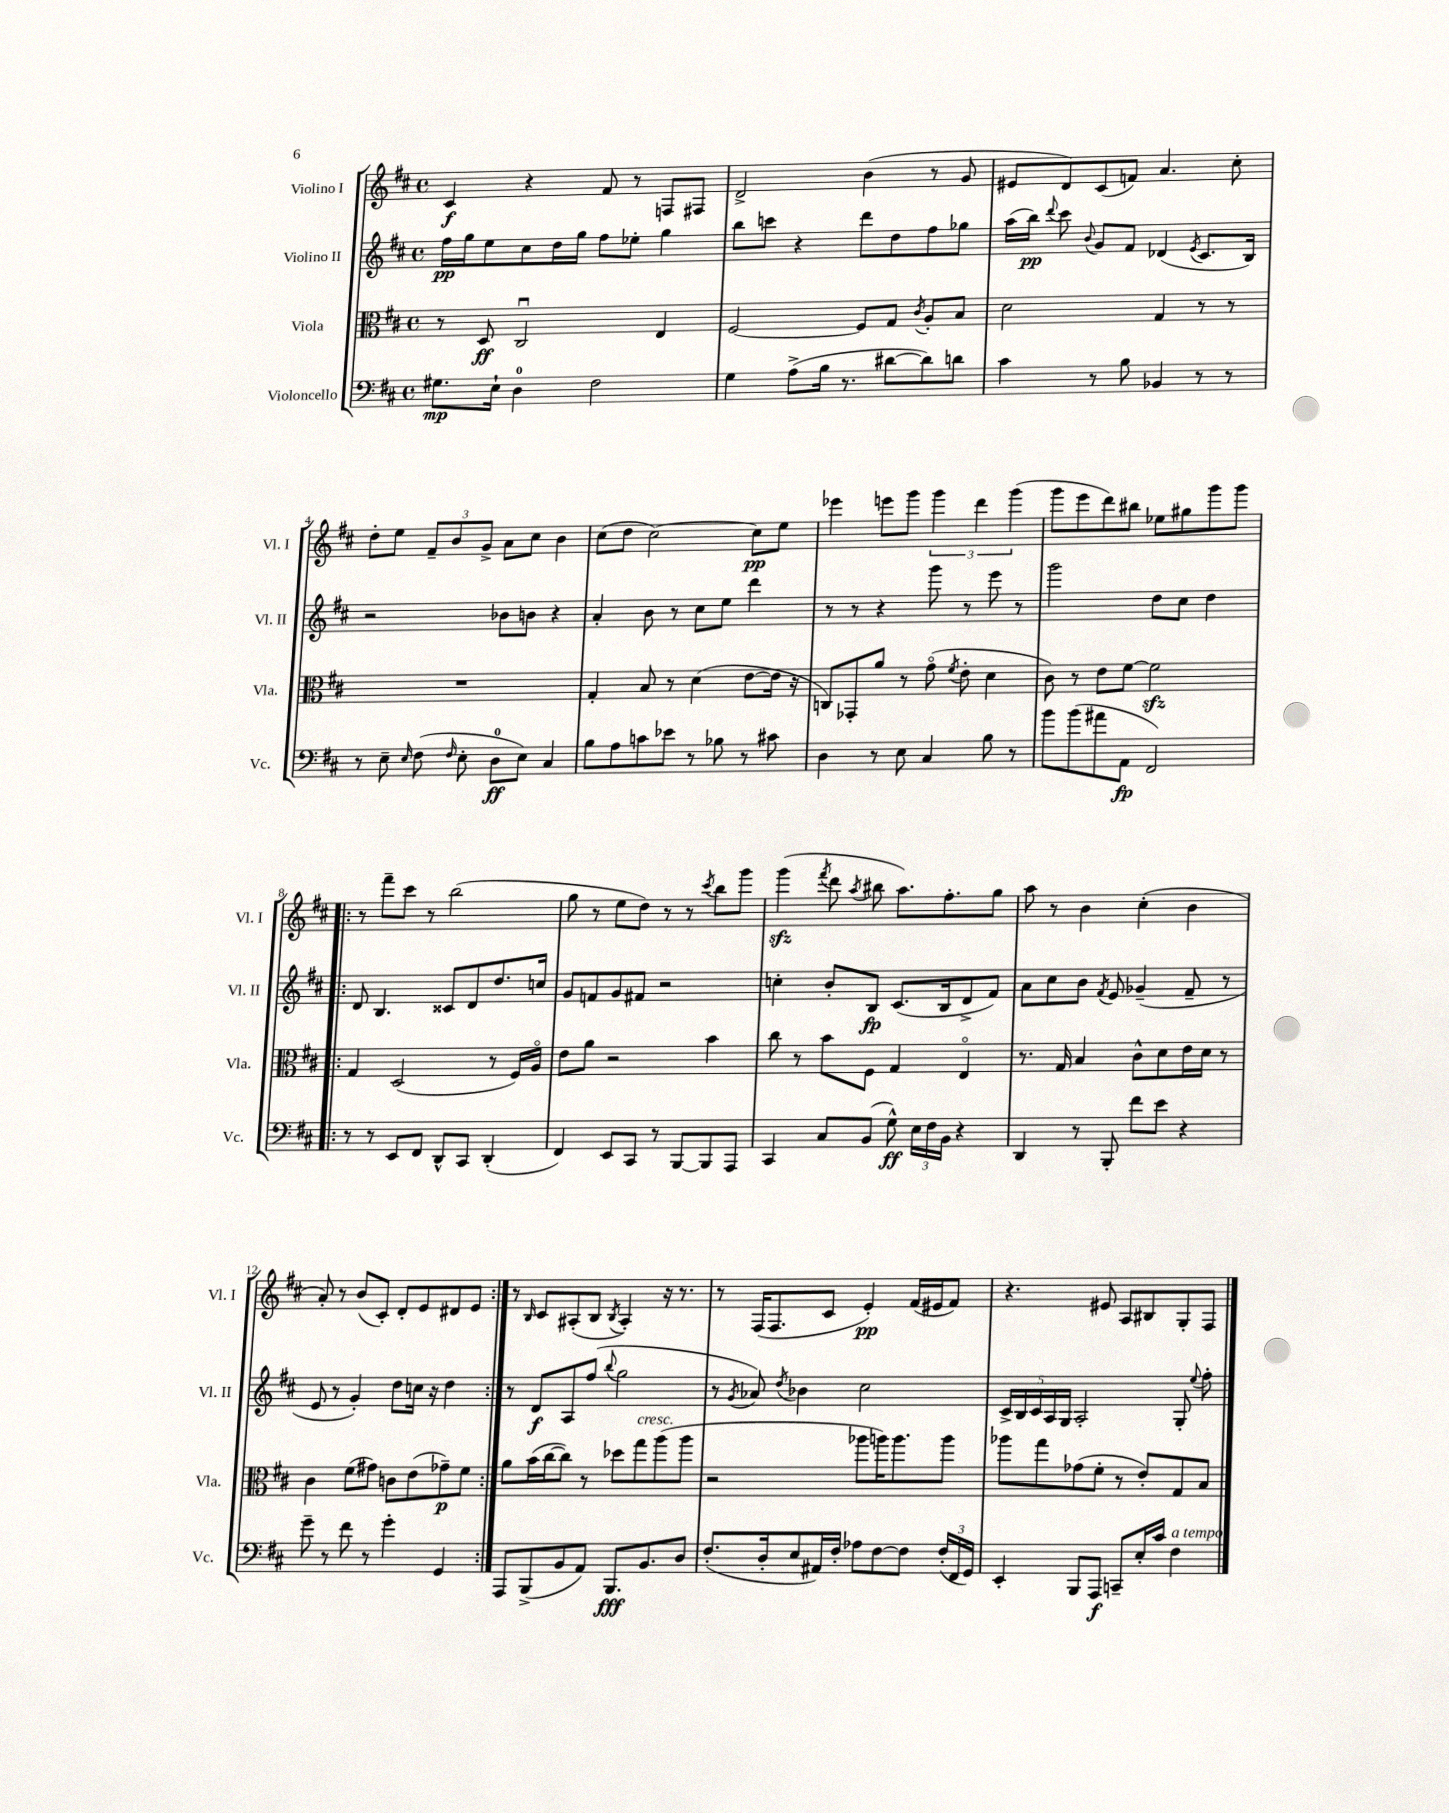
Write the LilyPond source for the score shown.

<<
\new StaffGroup <<
\new Staff = "s0" \with { instrumentName = "Violino I" shortInstrumentName = "Vl. I" } {
    \clef treble \key d \major \defaultTimeSignature \time 4/4
    \autoBeamOff cis'4\f r4 fis'8 r8 f8[ fis8] |
    d'2-> b'4( r8 g'8 |
    eis'8[ d'8) cis'8( f'8]) a'4. cis''8-. |
    d''8[-. e''8] \tuplet 3/2 { fis'8[-- b'8 g'8]-> } a'8[ cis''8] b'4 |
    cis''8[( d''8] cis''2~) cis''8[\pp e''8] |
    ees'''4 e'''8[ g'''8] \tuplet 3/2 { g'''4 d'''4 g'''4( } |
    g'''8[ e'''8 d'''8) bis''8] ees''8[ gis''8 g'''8 g'''8] |
    \repeat volta 2 { r8 fis'''8[-- cis'''8] r8 b''2( |
    g''8 r8 e''8[ d''8]) r8 r8 \acciaccatura { cis'''8 } b''8[ g'''8] |
    g'''4\sfz( \acciaccatura { fis'''8 } d'''8 \acciaccatura { a''8 } bis''8 a''8.[) fis''8.-. g''8] |
    a''8 r8 b'4 cis''4-.( b'4 |
    a'8-.) r8 b'8[( cis'8]-.) d'8[-. e'8 dis'8 e'8] | }
    r8 \grace { b16 } cis'8[ ais8-.( b8] \acciaccatura { b8 } ais4-.) r16 r8. |
    r8 fis16[( fis8. cis'8] e'4-.\pp) fis'16[( eis'16 fis'8]) |
    r4. eis'8 a8[ bis8 g8-. fis8] \bar "|." |
}
\new Staff = "s1" \with { instrumentName = "Violino II" shortInstrumentName = "Vl. II" } {
    \clef treble \key d \major \defaultTimeSignature \time 4/4
    \autoBeamOff fis''16[\pp g''16 e''8 cis''8 d''16 g''16] fis''8[ ees''8]-. g''4 |
    b''8[ c'''8] r4 d'''8[ d''8 fis''8 ges''8] |
    a''16[( b''16]\pp) \appoggiatura { d'''8 } cis'''8 \appoggiatura { b'8 } g'8[ fis'8] des'4( \acciaccatura { e'8 } cis'8.[ b16]) |
    r2 bes'8[ b'8] r4 |
    a'4-. b'8 r8 cis''8[ e''8] d'''4 |
    r8 r8 r4 g'''8 r8 e'''8 r8 |
    g'''2 d''8[ cis''8] d''4 |
    \repeat volta 2 { d'8 b4. cisis'8[ d'8 d''8. c''16] |
    g'8[ f'8 g'8 fis'8] r2 |
    c''4-. b'8[-. b8]\fp cis'8.[( b16 d'8-> fis'8]) |
    a'8[ cis''8 b'8] \acciaccatura { fis'8 } e'8 ges'4--( fis'8-- r8 |
    e'8 r8 g'4-.) d''8[ c''16] r16 d''4 | }
    r8 d'8[\f a8 fis''8]( \appoggiatura { b''8 } g''2 |
    r8 \acciaccatura { g'8 } aes'8) \acciaccatura { d''8 } bes'4 cis''2 |
    \tuplet 5/4 { cis'16[-> b16 cis'16 a16 g16] } a2-. g8-. \appoggiatura { e''8 } fis''8-. \bar "|." |
}
\new Staff = "s2" \with { instrumentName = "Viola" shortInstrumentName = "Vla." } {
    \clef alto \key d \major \defaultTimeSignature \time 4/4
    \autoBeamOff r8 d8\ff cis2\downbow e4 |
    fis2~ fis8[ g8] \acciaccatura { cis'8 } a8[-. b8] |
    d'2 g4 r8 r8 |
    R1 |
    g4-. b8 r8 d'4( e'8[~ e'16] r16 |
    c8[) ges,8-. a'8] r8 g'8\flageolet( \acciaccatura { fis'8 } e'8-. d'4 |
    cis'8) r8 e'8[ fis'8]~ fis'2\sfz |
    \repeat volta 2 { g4 d2( r8 fis16[) a16]\flageolet |
    e'8[ a'8] r2 b'4 |
    cis''8 r8 b'8[ fis8] g4 e4\flageolet |
    r8. g16 b4 cis'8[-^ d'8 e'16 d'16] r8 |
    cis'4 fis'8[( gis'8]) c'8[ e'8( ges'8--\p) fis'8] | }
    a'8[ b'16( cis''16~ cis''8]) r8 des''8[ g''8^\markup { \italic "cresc." } a''8( a''8] |
    r2 aes''8[ a''16) a''8. a''8] |
    aes''8[ g''8 ges'8( fis'8]-. r8 e'8[-.) g8 b8] \bar "|." |
}
\new Staff = "s3" \with { instrumentName = "Violoncello" shortInstrumentName = "Vc." } {
    \clef bass \key d \major \defaultTimeSignature \time 4/4
    \autoBeamOff gis8.[\mp e16]-! d4-0 fis2 |
    g4 a8[->( b16] r8. dis'8[~ dis'8) d'8] |
    cis'4 r8 b8 bes,4 r8 r8 |
    r8 e8-- \grace { e16 } fis8( \grace { fis16 } e8-. d8[-0\ff e8]) cis4 |
    b8[ a8 c'8 ees'8] r8 bes8 r8 cis'8 |
    d4 r8 e8 cis4 b8 r8 |
    b'8[ b'8( ais'8 a,8]\fp fis,2) |
    \repeat volta 2 { r8 r8 e,8[ fis,8] d,8[-^ cis,8] d,4-.( |
    fis,4) e,8[ cis,8] r8 b,,8[~ b,,8 a,,8] |
    cis,4 cis8[ b,8]( g8-^\ff) \tuplet 3/2 { e16[ fis16 b,16] } r4 |
    d,4 r8 b,,8-. fis'8[ e'8] r4 |
    g'8-- r8 fis'8 r8 g'4-. g,4 | }
    a,,8[ b,,8->( b,8 a,8]) b,,8.[\fff b,8. d8] |
    fis8.[-.( d16-. e8 ais,16) fis16]-. aes8[ fis8~ fis8] \tuplet 3/2 { fis16[-.( fis,16 g,16]) } |
    e,4-. b,,8[ a,,8]\f c,8[-- e16-. cis'16] fis4^\markup { \italic "a tempo" } \bar "|." |
}
>>
>>
